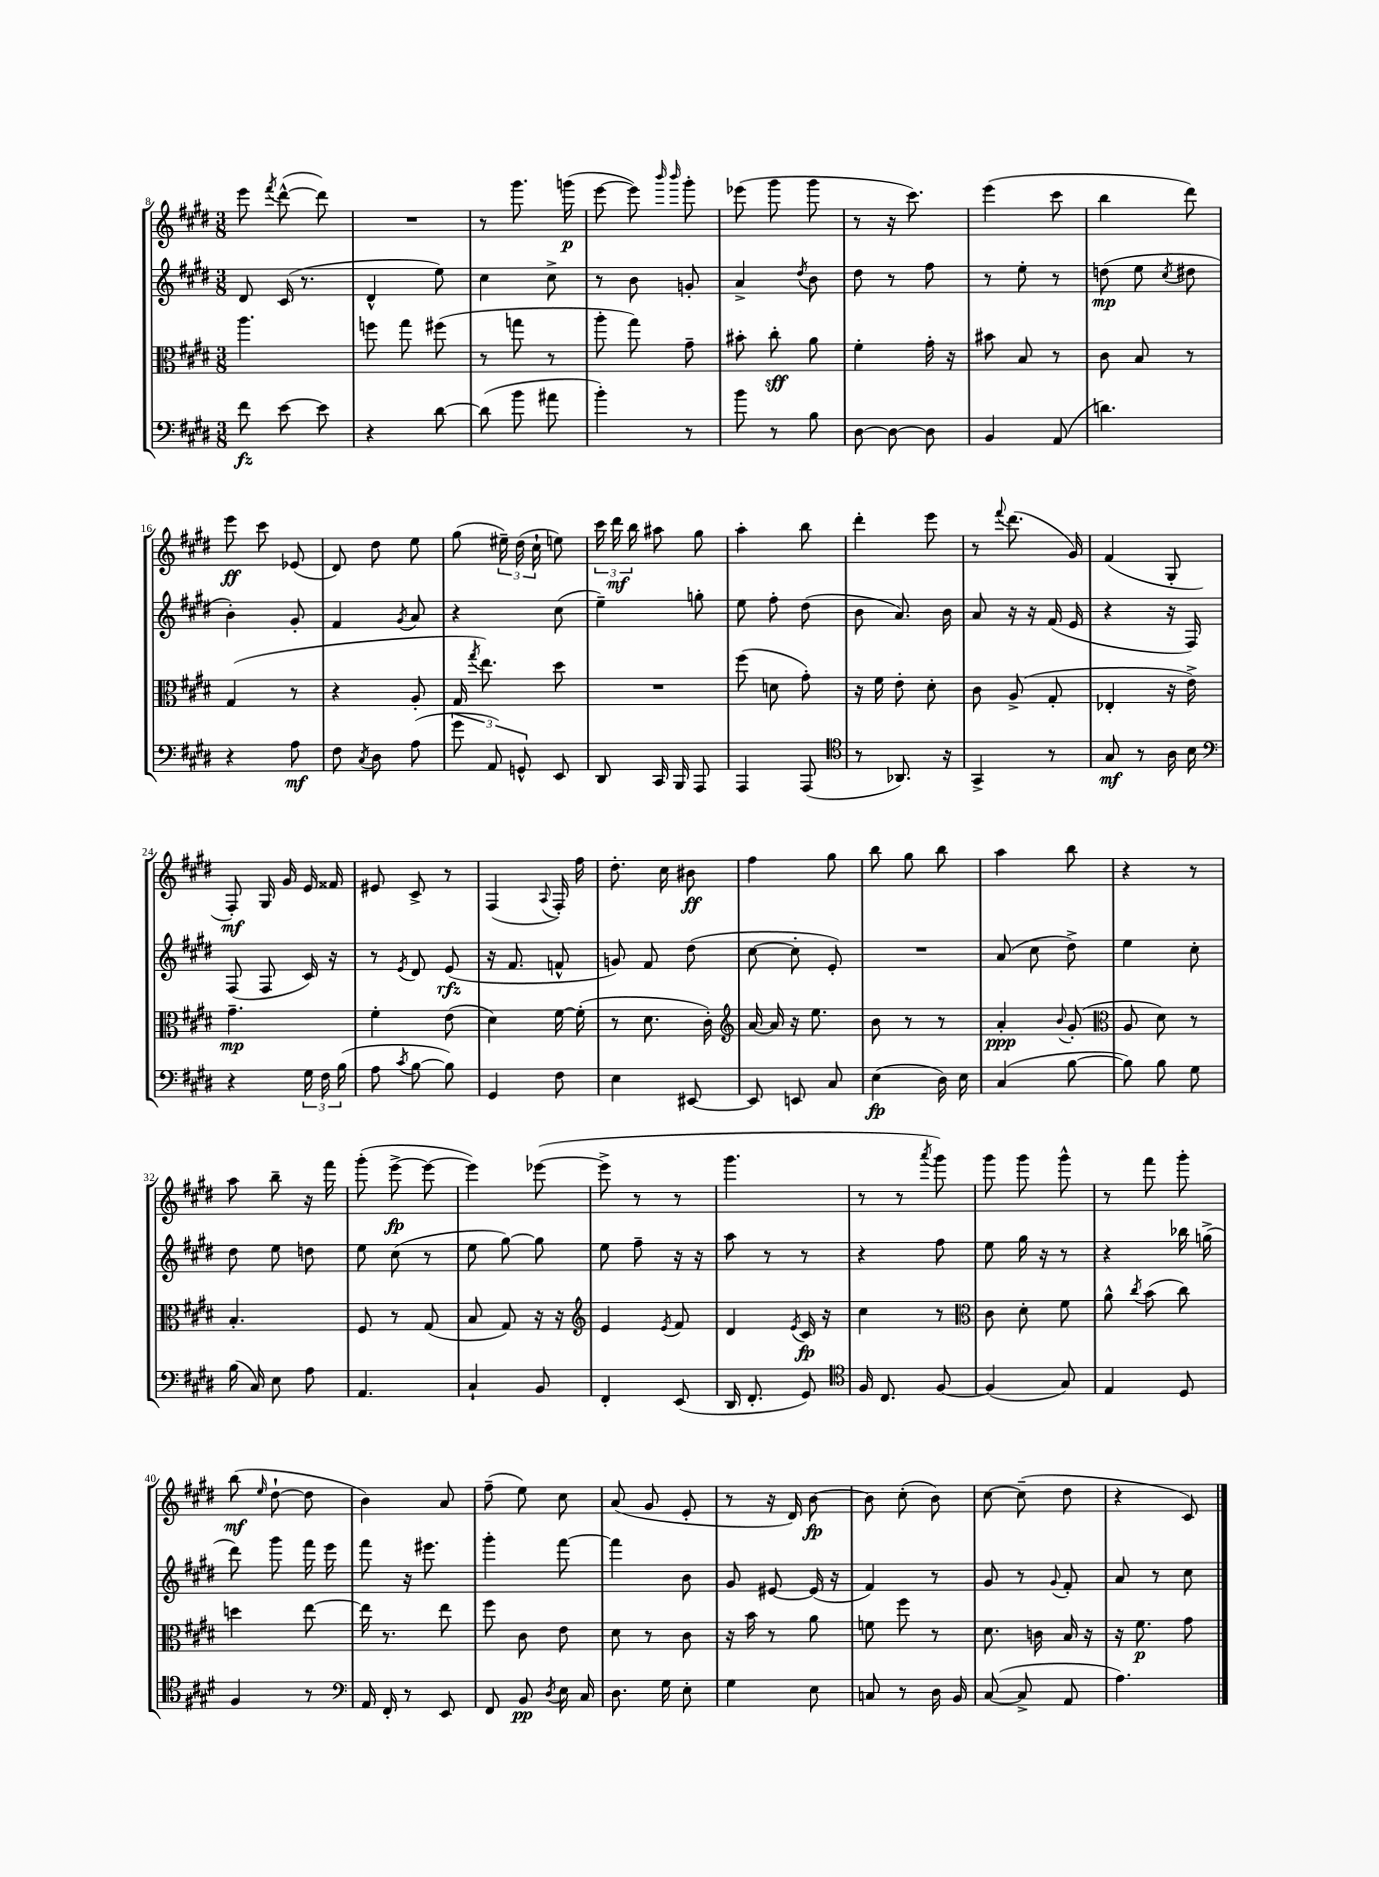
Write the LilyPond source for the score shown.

<<
\new StaffGroup <<
\new Staff = "s0" {
    \clef treble \key e \major \numericTimeSignature \time 3/8
    \autoBeamOff e'''8 \acciaccatura { fis'''8 } dis'''8~-^( dis'''8) |
    R4. |
    r8 gis'''8. g'''16\p( |
    e'''8~ e'''8) \grace { b'''16 b'''16 } gis'''8-. |
    ees'''8( gis'''8 gis'''8 |
    r8 r16 cis'''8.) |
    e'''4( cis'''8 |
    b''4 dis'''8) |
    e'''8\ff cis'''8 ees'8( |
    dis'8) dis''8 e''8 |
    gis''8( \tuplet 3/2 { eis''16--) dis''16( cis''16-! } e''8) |
    \tuplet 3/2 { cis'''16 dis'''16\mf b''16 } ais''8 gis''8 |
    a''4-. b''8 |
    dis'''4-. e'''8 |
    r8 \appoggiatura { fis'''8 } dis'''8.( gis'16) |
    fis'4( gis8-. |
    fis8-.\mf) gis16 gis'16 e'16 fisis'16 |
    eis'8 cis'8-> r8 |
    fis4( \appoggiatura { a8 } fis16-.) fis''16 |
    dis''8.-. cis''16 bis'8\ff |
    fis''4 gis''8 |
    b''8 gis''8 b''8 |
    a''4 b''8 |
    r4 r8 |
    a''8 b''8-- r16 fis'''16 |
    gis'''8-.( e'''8~->\fp e'''8~ |
    e'''4) ees'''8~( |
    ees'''8-> r8 r8 |
    gis'''4. |
    r8 r8 \acciaccatura { a'''8 } gis'''8) |
    gis'''8 gis'''8 gis'''8-^ |
    r8 fis'''8 gis'''8-. |
    b''8\mf( \grace { e''16 } dis''8~-! dis''8 |
    b'4) a'8 |
    fis''8--( e''8) cis''8 |
    a'8( gis'8 e'8-. |
    r8 r16 dis'16) b'8~\fp |
    b'8 cis''8-.( b'8) |
    cis''8~ cis''8--( dis''8 |
    r4 cis'8) \bar "|." |
}
\new Staff = "s1" {
    \clef treble \key e \major \numericTimeSignature \time 3/8
    \autoBeamOff dis'8 cis'16( r8. |
    dis'4-^ e''8) |
    cis''4 cis''8-> |
    r8 b'8 g'8-. |
    a'4-> \acciaccatura { dis''8 } b'8 |
    dis''8 r8 fis''8 |
    r8 e''8-. r8 |
    d''8\mp( e''8 \acciaccatura { cis''8 } dis''8 |
    b'4-.) gis'8-. |
    fis'4 \acciaccatura { gis'8 } a'8 |
    r4 cis''8( |
    e''4--) g''8-. |
    e''8 fis''8-. dis''8( |
    b'8 a'8.) b'16 |
    a'8 r16 r16 fis'16( e'16 |
    r4 r16 fis16) |
    fis8( fis8 cis'16) r16 |
    r8 \acciaccatura { e'8 } dis'8 e'8\rfz( |
    r16 fis'8. f'8-^ |
    g'8) fis'8 dis''8( |
    cis''8~ cis''8-. e'8-.) |
    R4. |
    a'8( cis''8 dis''8->) |
    e''4 cis''8-. |
    dis''8 e''8 d''8 |
    e''8 cis''8( r8 |
    e''8 gis''8~) gis''8 |
    e''8 fis''8-- r16 r16 |
    a''8 r8 r8 |
    r4 fis''8 |
    e''8 gis''16 r16 r8 |
    r4 bes''16 g''16->( |
    dis'''8) gis'''8 fis'''16 e'''16 |
    fis'''8 r16 eis'''8. |
    gis'''4-. fis'''8~ |
    fis'''4 b'8 |
    gis'8 eis'8~ eis'16( r16 |
    fis'4) r8 |
    gis'8 r8 \appoggiatura { gis'8 } fis'8-. |
    a'8 r8 cis''8 \bar "|." |
}
\new Staff = "s2" {
    \clef alto \key e \major \numericTimeSignature \time 3/8
    \autoBeamOff a''4. |
    f''8 gis''8 fis''8( |
    r8 g''8 r8 |
    a''8-. gis''8) gis'8-- |
    bis'8-. cis''8-.\sff a'8 |
    fis'4-. gis'16-. r16 |
    bis'8 b8 r8 |
    cis'8 b8 r8 |
    gis4( r8 |
    r4 a8-. |
    gis16 \acciaccatura { gis''8 } e''8.) dis''8 |
    R4. |
    fis''8( d'8 gis'8-.) |
    r16 fis'16 e'8-. dis'8-. |
    cis'8 a8->( gis8-. |
    ees4-. r16 e'16->) |
    gis'4.--\mp |
    fis'4-. e'8( |
    dis'4) fis'16~ fis'16-.( |
    r8 dis'8. cis'16-.) |
    \clef treble a'16~ a'16 r16 e''8. |
    b'8 r8 r8 |
    a'4-.\ppp \appoggiatura { b'8 } gis'8-.( |
    \clef alto a8 dis'8) r8 |
    b4.-. |
    fis8 r8 gis8( |
    b8 gis8) r16 r16 |
    \clef treble e'4 \acciaccatura { e'8 } fis'8 |
    dis'4 \acciaccatura { e'8 } cis'16\fp r16 |
    cis''4 r8 |
    \clef alto cis'8 dis'8-. fis'8 |
    a'8-^ \acciaccatura { cis''8 } b'8( cis''8) |
    d''4 e''8~ |
    e''16 r8. e''8 |
    fis''8 cis'8 e'8 |
    dis'8 r8 cis'8 |
    r16 b'16 r8 a'8 |
    f'8 fis''8 r8 |
    dis'8. c'16 b16 r16 |
    r16 fis'8.\p gis'8 \bar "|." |
}
\new Staff = "s3" {
    \clef bass \key e \major \numericTimeSignature \time 3/8
    \autoBeamOff fis'8\fz e'8~ e'8 |
    r4 dis'8~ |
    dis'8( b'8 ais'8 |
    b'4-.) r8 |
    b'8 r8 b8 |
    dis8~ dis8~ dis8 |
    b,4 a,8( |
    d'4.) |
    r4 a8\mf |
    fis8 \acciaccatura { cis8 } dis8 a8( |
    \tuplet 3/2 { gis'8 a,8) g,8-^ } e,8 |
    dis,8 cis,16 b,,16 a,,8 |
    a,,4 a,,8( |
    \clef tenor r8 aes,8.) r16 |
    gis,4-> r8 |
    gis8\mf r8 a16 b16 |
    \clef bass r4 \tuplet 3/2 { gis16 fis16 b16( } |
    a8 \acciaccatura { cis'8 } b8~ b8) |
    gis,4 fis8 |
    e4 eis,8~ |
    eis,8 e,8 cis8 |
    e4\fp( dis16) e16 |
    cis4( b8~ |
    b8) b8 gis8 |
    b16( cis16) e8 a8 |
    a,4. |
    cis4-! b,8 |
    fis,4-. e,8( |
    dis,16 fis,8.-. gis,8) |
    \clef tenor fis16 cis8. fis8~ |
    fis4( gis8) |
    e4 dis8 |
    fis4 r8 |
    \clef bass a,16 fis,16-. r8 e,8 |
    fis,8 b,8\pp \acciaccatura { dis8 } e16 cis16 |
    dis8. gis16 e8-. |
    gis4 e8 |
    c8 r8 dis16 b,16 |
    cis8~( cis8-> a,8 |
    a4.) \bar "|." |
}
>>
>>
\layout { \context { \Score currentBarNumber = #8 } }
